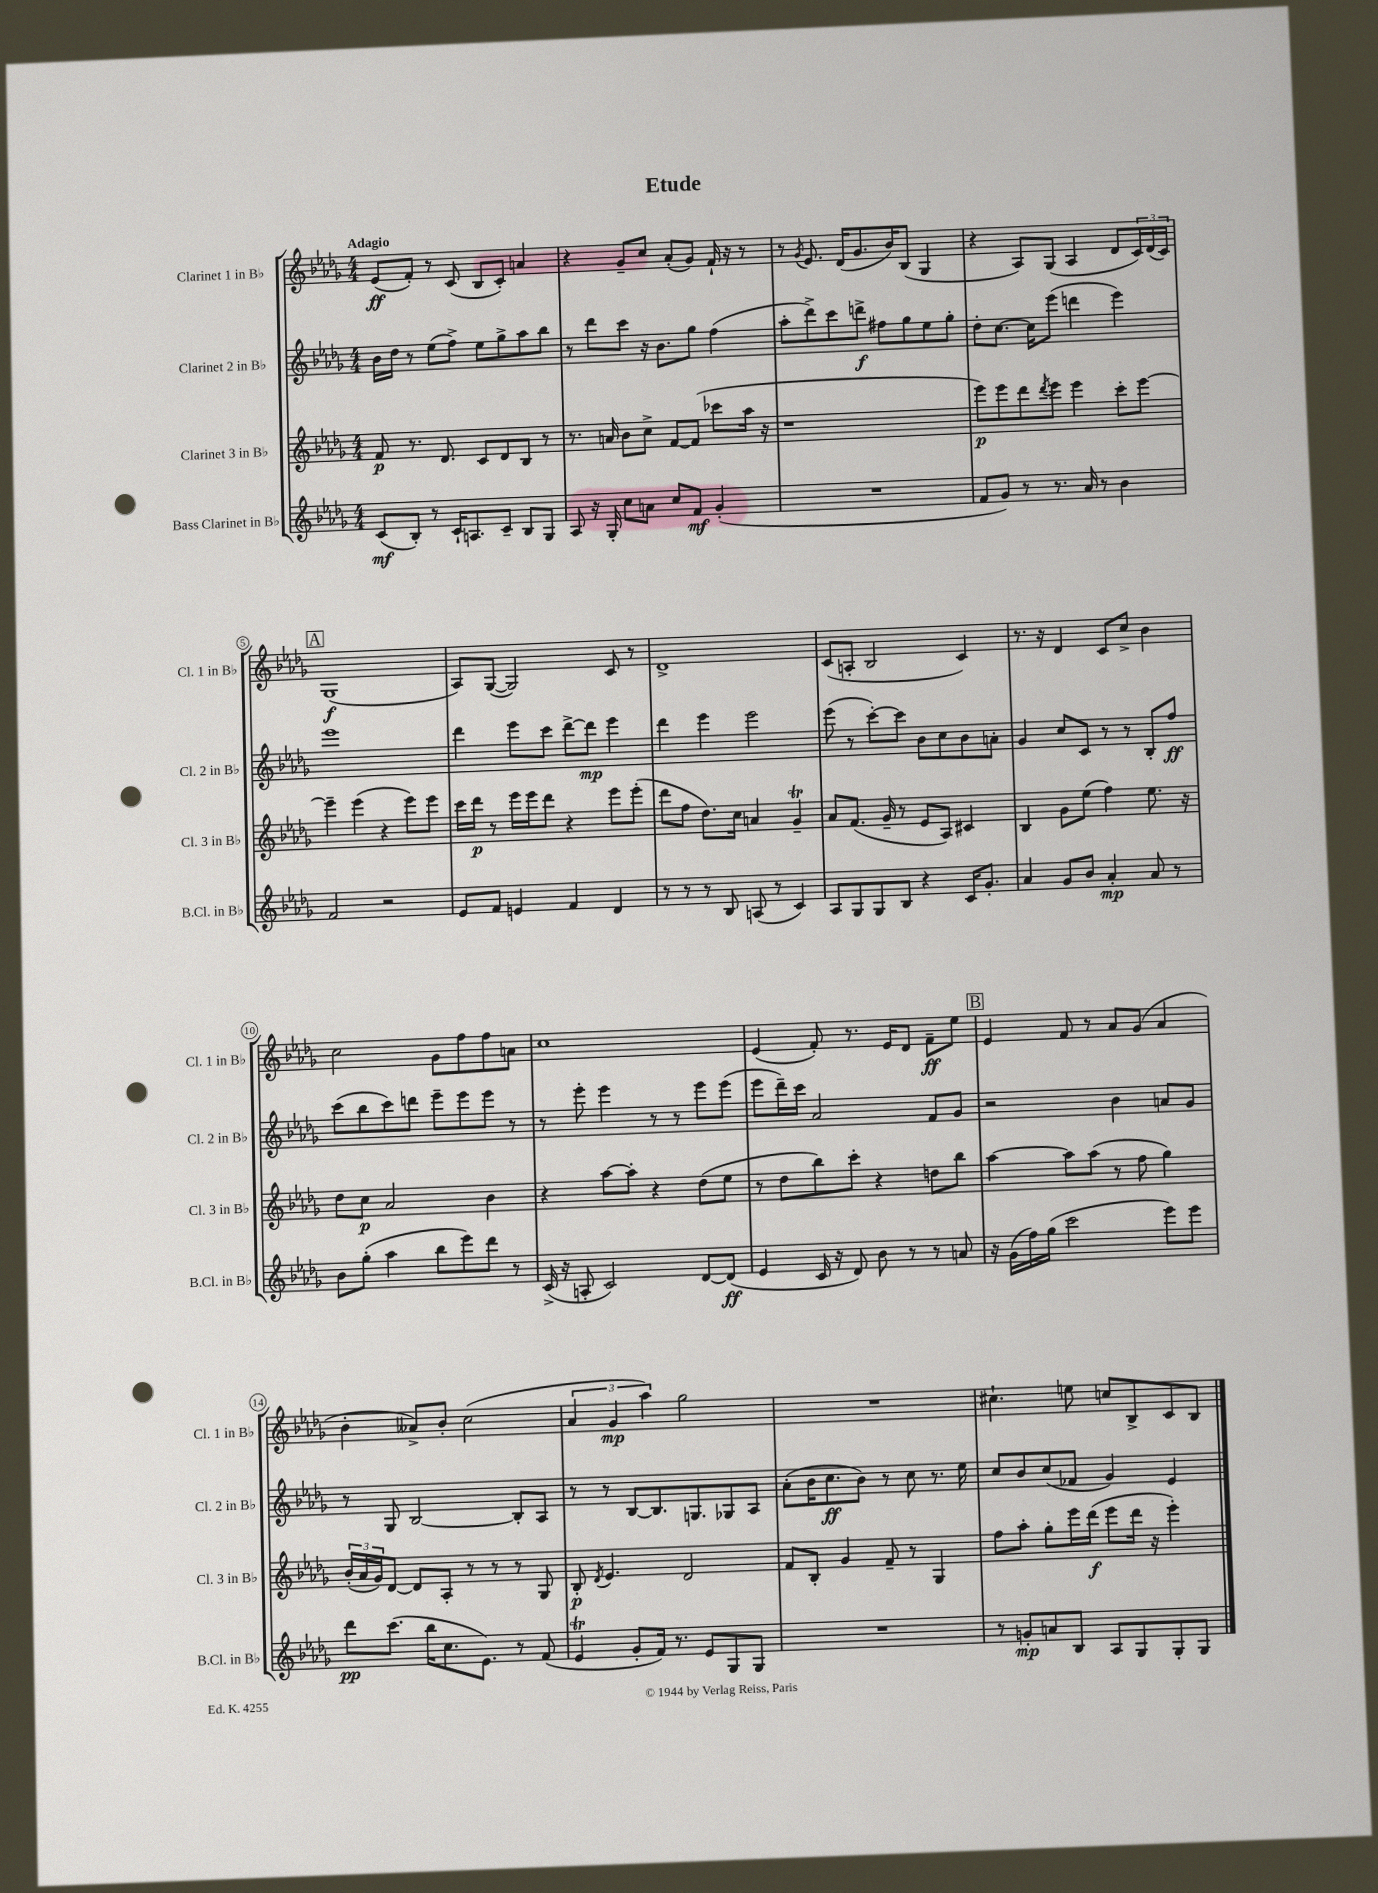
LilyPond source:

\header { title = "Etude" }
<<
\new StaffGroup <<
\new Staff = "s0" \with { instrumentName = "Clarinet 1 in Bb" shortInstrumentName = "Cl. 1 in Bb" } {
    \clef treble \key des \major \numericTimeSignature \time 4/4 \tempo "Adagio"
    ees'8\ff( f'8-.) r8 c'8( bes8 c'8-.) a'4 |
    r4 ges'8-- c''8 aes'8-.( ges'8) f'16-! r16 r8 |
    r8 \acciaccatura { ges'8 } ees'8. des'16( ges'8. bes'16) bes8( ges4 |
    r4 aes8) ges8( aes4 des'8 \tuplet 3/2 { c'16) des'16( c'16) } |
    \mark \markup { \box "A" } ges1\f( |
    aes8) ges8~( ges2) c'8 r8 |
    des'1-> |
    c'8( a8-. bes2 c'4) |
    r8. r16 des'4 c'8 c''8-> bes'4 |
    c''2 ges'8 f''8 f''8 a'8 |
    c''1 |
    ees'4( f'8-.) r8. ees'16 des'8 f'8--\ff ees''8 |
    \mark \markup { \box "B" } ees'4 f'8 r8 aes'8 ges'8( aes'4 |
    bes'4-. aeses'8->) bes'8-. c''2( |
    \tuplet 3/2 { aes'4 ges'4\mp aes''4) } ges''2 |
    R1 |
    cis''4.-! e''8 c''8 bes8-> c'8 bes8 \bar "|." |
}
\new Staff = "s1" \with { instrumentName = "Clarinet 2 in Bb" shortInstrumentName = "Cl. 2 in Bb" } {
    \clef treble \key des \major \numericTimeSignature \time 4/4
    bes'16 des''16 r8 ees''8( f''8->) ees''8 ges''8-> aes''8 bes''8 |
    r8 des'''8 c'''8 r16 bes'8. ges''8 f''4( |
    aes''8-. des'''8->) c'''8 d'''8->\f fis''8 ges''8 ees''8 ges''8-. |
    des''8-. c''8.~ c''16 ees'''8( d'''4 ees'''4) |
    \mark \markup { \box "A" } ees'''1 |
    des'''4 ees'''8 c'''8 des'''8~-> des'''8\mp ees'''4 |
    des'''4 ees'''4 ees'''2 |
    ees'''8( r8 c'''8~-.) c'''8 bes'8 c''8 bes'8 a'8-. |
    ges'4 c''8 c'8 r8 r8 bes8-. f''8\ff |
    c'''8( bes''8 c'''8) d'''8 ees'''8-- ees'''8 ees'''8 r8 |
    r8 ees'''8-. ees'''4 r8 r8 ees'''8 ees'''8( |
    ees'''8 des'''16--) c'''16 aes'2 f'8 ges'8 |
    \mark \markup { \box "B" } r2 bes'4 a'8 ges'8 |
    r8 ges8 bes2~ bes8-. aes8 |
    r8 r8 bes8~ bes8. g8. ges8 aes8 |
    aes'8-.( bes'16 c''8.\ff bes'8) r8 c''8 r8. ees''16 |
    c''8 bes'8 c''8( fes'8 ges'4) ees'4 \bar "|." |
}
\new Staff = "s2" \with { instrumentName = "Clarinet 3 in Bb" shortInstrumentName = "Cl. 3 in Bb" } {
    \clef treble \key des \major \numericTimeSignature \time 4/4
    f'8\p r8. des'8. c'8 des'8 bes8 r8 |
    r8. a'16 bes'8 c''8-> f'8~ f'8( ces'''8 aes''16 r16 |
    r1 |
    ees'''8\p) ees'''8 des'''8 \acciaccatura { des'''8 } ees'''8 ees'''4 c'''8-. ees'''8~ |
    \mark \markup { \box "A" } ees'''4-- ees'''4( r4 ees'''8) ees'''8 |
    c'''16 des'''16\p r8 ees'''16 ees'''16 des'''8 r4 ees'''8 ees'''8-.( |
    des'''8 f''8 des''8.) c''16 a'4 ges'4--\trill |
    aes'8 f'8.( ges'16-- r8 ees'8 aes8) cis'4 |
    bes4 ges'8 ees''8( f''4) ees''8. r16 |
    des''8 c''8\p aes'2 bes'4 |
    r4 aes''8~ aes''8-. r4 des''8( ees''8 |
    r8 des''8 bes''8) c'''8-. r4 d''8 bes''8 |
    \mark \markup { \box "B" } aes''4~ aes''8 aes''8( r8 f''8 ges''4) |
    \tuplet 3/2 { bes'16-.( aes'16 ges'16) } des'8~ des'8 aes8-. r8 r8 r8 ges8 |
    bes8-.\p \acciaccatura { des'8 } ees'4. des'2 |
    f'8 bes8-. ges'4 f'8-- r8 ges4 |
    f''8 aes''8-. ges''8-. ees'''16 des'''16\f( ees'''8 des'''16 r16 ees'''4-.) \bar "|." |
}
\new Staff = "s3" \with { instrumentName = "Bass Clarinet in Bb" shortInstrumentName = "B.Cl. in Bb" } {
    \clef treble \key des \major \numericTimeSignature \time 4/4
    c'8\mf( bes8-.) r8 c'16-! a8. c'8-- bes8 ges8 |
    aes8 r16 ges16-. c''8 a'8 c''8 f'8\mf ges'4-.( |
    R1 |
    f'8 ges'8) r8 r8. aes'16 r8 bes'4 |
    \mark \markup { \box "A" } f'2 r2 |
    ees'8 f'8 e'4 f'4 des'4 |
    r8 r8 r8 bes8 a8( r8 c'4) |
    aes8 ges8 ges8 bes8 r4 c'16 ges'8.-. |
    aes'4 ges'8 bes'8 aes'4-.\mp aes'8 r8 |
    bes'8 ges''8-.( aes''4 bes''8 ees'''8) des'''8 r8 |
    c'16->( r16 a8-. c'2) des'8~ des'8\ff( |
    ees'4 c'16 r16 des'8) bes'8 r8 r8 a'8 |
    \mark \markup { \box "B" } r16 ges'16( f''16) ges''16( c'''2 ees'''8) ees'''8 |
    des'''8\pp c'''8.( bes''16 c''8. ees'8.) r8 f'8( |
    ees'4\trill ges'8-. f'16) r8. ees'8 ges8 ges8 |
    R1 |
    r8 g'8-.\mp a'8 bes8 aes8 ges8 ges8-. ges8 \bar "|." |
}
>>
>>
\layout { \context { \Score \override BarNumber.stencil = #(make-stencil-circler 0.1 0.3 ly:text-interface::print) } }
